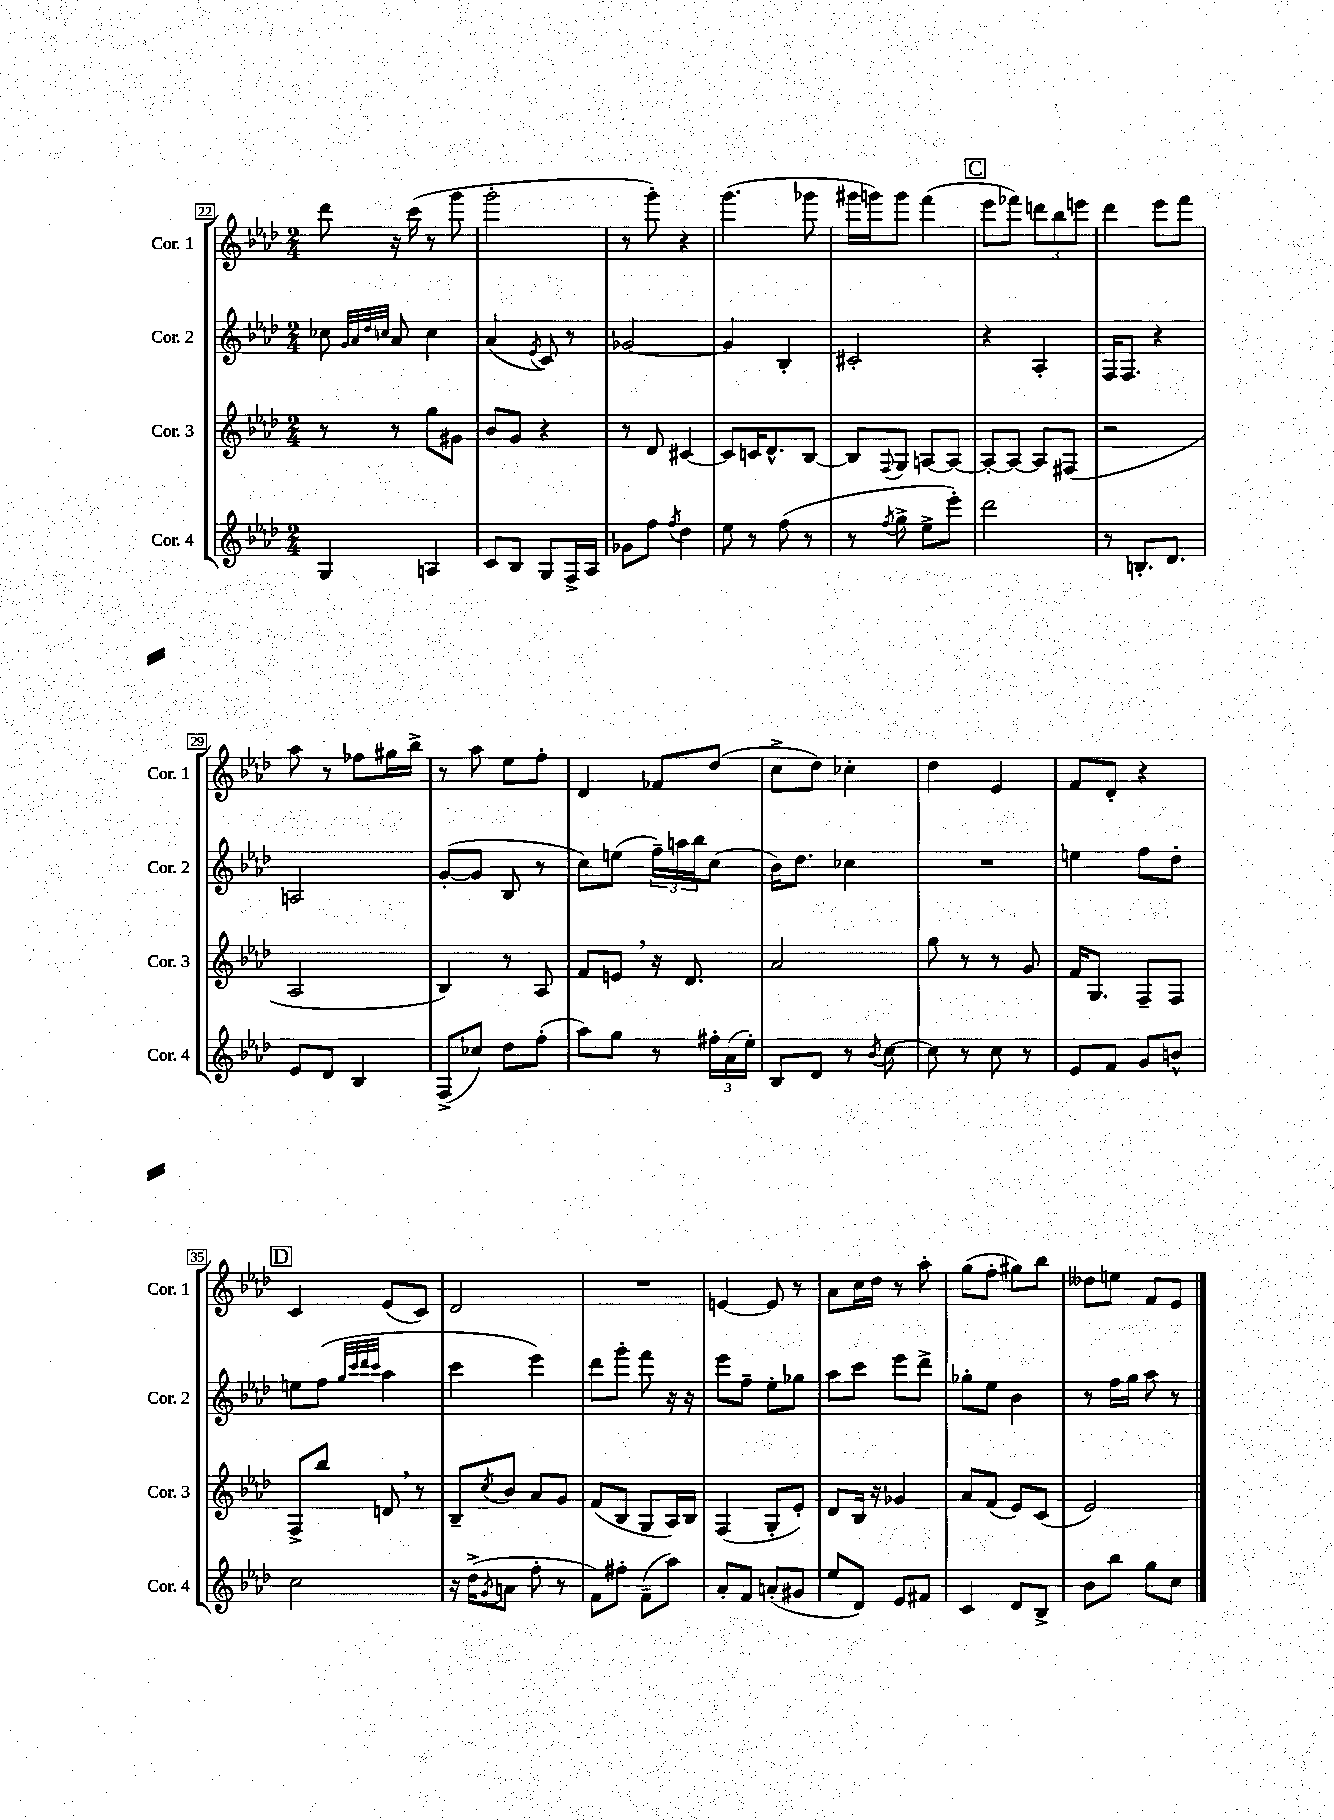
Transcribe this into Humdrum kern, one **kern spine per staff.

**kern	**kern	**kern	**kern
*staff4	*staff3	*staff2	*staff1
*clefG2	*clefG2	*clefG2	*clefG2
*k[b-e-a-d-]	*k[b-e-a-d-]	*k[b-e-a-d-]	*k[b-e-a-d-]
*M2/4	*M2/4	*M2/4	*M2/4
4G	8r	8cc-	8ddd-
.	.	32qqg	.
.	.	32qqa-	.
.	.	32qqdd-	.
.	.	32qqcc	.
.	8r	8a-	16r
.	.	.	(16ccc
4A	8gg	4cc	8r
.	8g#	.	8ggg
=	=	=	=
8c	8b-	(4a-	2ggg'
8B-	8g	.	.
.	.	8qe-	.
8G	4r	8c)	.
16F^	.	8r	.
16A-	.	.	.
=	=	=	=
8g-	8r	[2g-	8r
8ff	8d-	.	8ggg')
8qff	.	.	.
4dd-	[4c#	.	4r
=	=	=	=
8ee-	8c#]	4g-]	(4.ggg
8r	16c	.	.
.	8.d-^^	.	.
(8ff	.	4B-'	.
8r	[8B-	.	8ggg-
=	=	=	=
8r	8B-]	2c#'	16ggg#
.	.	.	16ggg)
8qff	8qqF	.	.
8gg^	8G	.	8ggg
8ee-^	[8A	.	(4fff
8eee-')	8A_	.	.
=	=	=	=
2ddd-	8A'_	4r	8eee-
.	8A_	.	8fff-)
.	8A]	4A-'	12ddd
.	.	.	12bb-
.	(8F#	.	.
.	.	.	12eee
=	=	=	=
8r	2r	16F	4ddd-
.	.	8.F	.
8.B'	.	.	.
.	.	4r	8eee-
8.d-	.	.	.
.	.	.	8fff
=	=	=	=
8e-	2A-	2A	8aa-
8d-	.	.	8r
4B-	.	.	8ff-
.	.	.	16gg#
.	.	.	16bb-^
=	=	=	=
(8F^	4B-)	([8g'	8r
8cc-)	.	8g]	8aa-
8dd-	8r	8B-	8ee-
(8ff'	8A-	8r	8ff'
=	=	=	=
8aa-)	8f	8cc)	4d-
8gg	8e	(8ee	.
8r	16r	24ff~)	8f-
.	.	24aa	.
.	8.d-	.	.
.	.	24bb-	.
24ff#'	.	(8cc	(8dd-
(24a-	.	.	.
24ee-')	.	.	.
=	=	=	=
8B-	2a-	16b-)	8cc^
.	.	8.dd-	.
8d-	.	.	8dd-)
8r	.	4cc-	4cc-'
8qb-	.	.	.
[8cc	.	.	.
=	=	=	=
8cc]	8gg	2r	4dd-
8r	8r	.	.
8cc	8r	.	4e-
8r	8g	.	.
=	=	=	=
8e-	16f	4ee	8f
.	8.G	.	.
8f	.	.	8d-'
8g	8F~	8ff	4r
8b^^	8F	8dd-'	.
=	=	=	=
2cc	8F^	8ee	4c
.	8bb-	(8ff	.
.	.	32qqgg	.
.	.	32qqccc	.
.	.	32qqddd-	.
.	.	32qqccc	.
.	8d	4aa-	(8e-
.	8r	.	8c)
=	=	=	=
16r	8B-~	4ccc	2d-
(16dd-^	.	.	.
8qg	8qcc	.	.
8a	8b-	.	.
8ff'	8a-	4eee-)	.
8r	8g	.	.
=	=	=	=
8f)	(8f	8ddd-	2r
8ff#'	8B-	8ggg'	.
(8f~	8G	8fff	.
8aa-)	16A-)	16r	.
.	16B-	16r	.
=	=	=	=
8a-'	(4F	8eee-	[4e
8f	.	8ff~	.
(8a'	8G'	8ee-'	8e]
8g#	8e-')	8gg-	8r
=	=	=	=
8ee-	8d-	8aa-	8a-
8d-)	16B-	8ccc	16cc
.	16r	.	16dd-
8e-	4g-	8eee-	8r
8f#	.	8ddd-^	8aa-'
=	=	=	=
4c	8a-	8gg-'	(8gg
.	(8f	8ee-	8ff'
8d-	8e-)	4b-	8gg#)
8B-^	(8c	.	8bb-
=	=	=	=
8b-	2e-)	8r	8dd--
8bb-	.	16ff	8ee
.	.	16gg	.
8gg	.	8aa-	8f
8cc	.	8r	8e-
==	==	==	==
*-	*-	*-	*-
